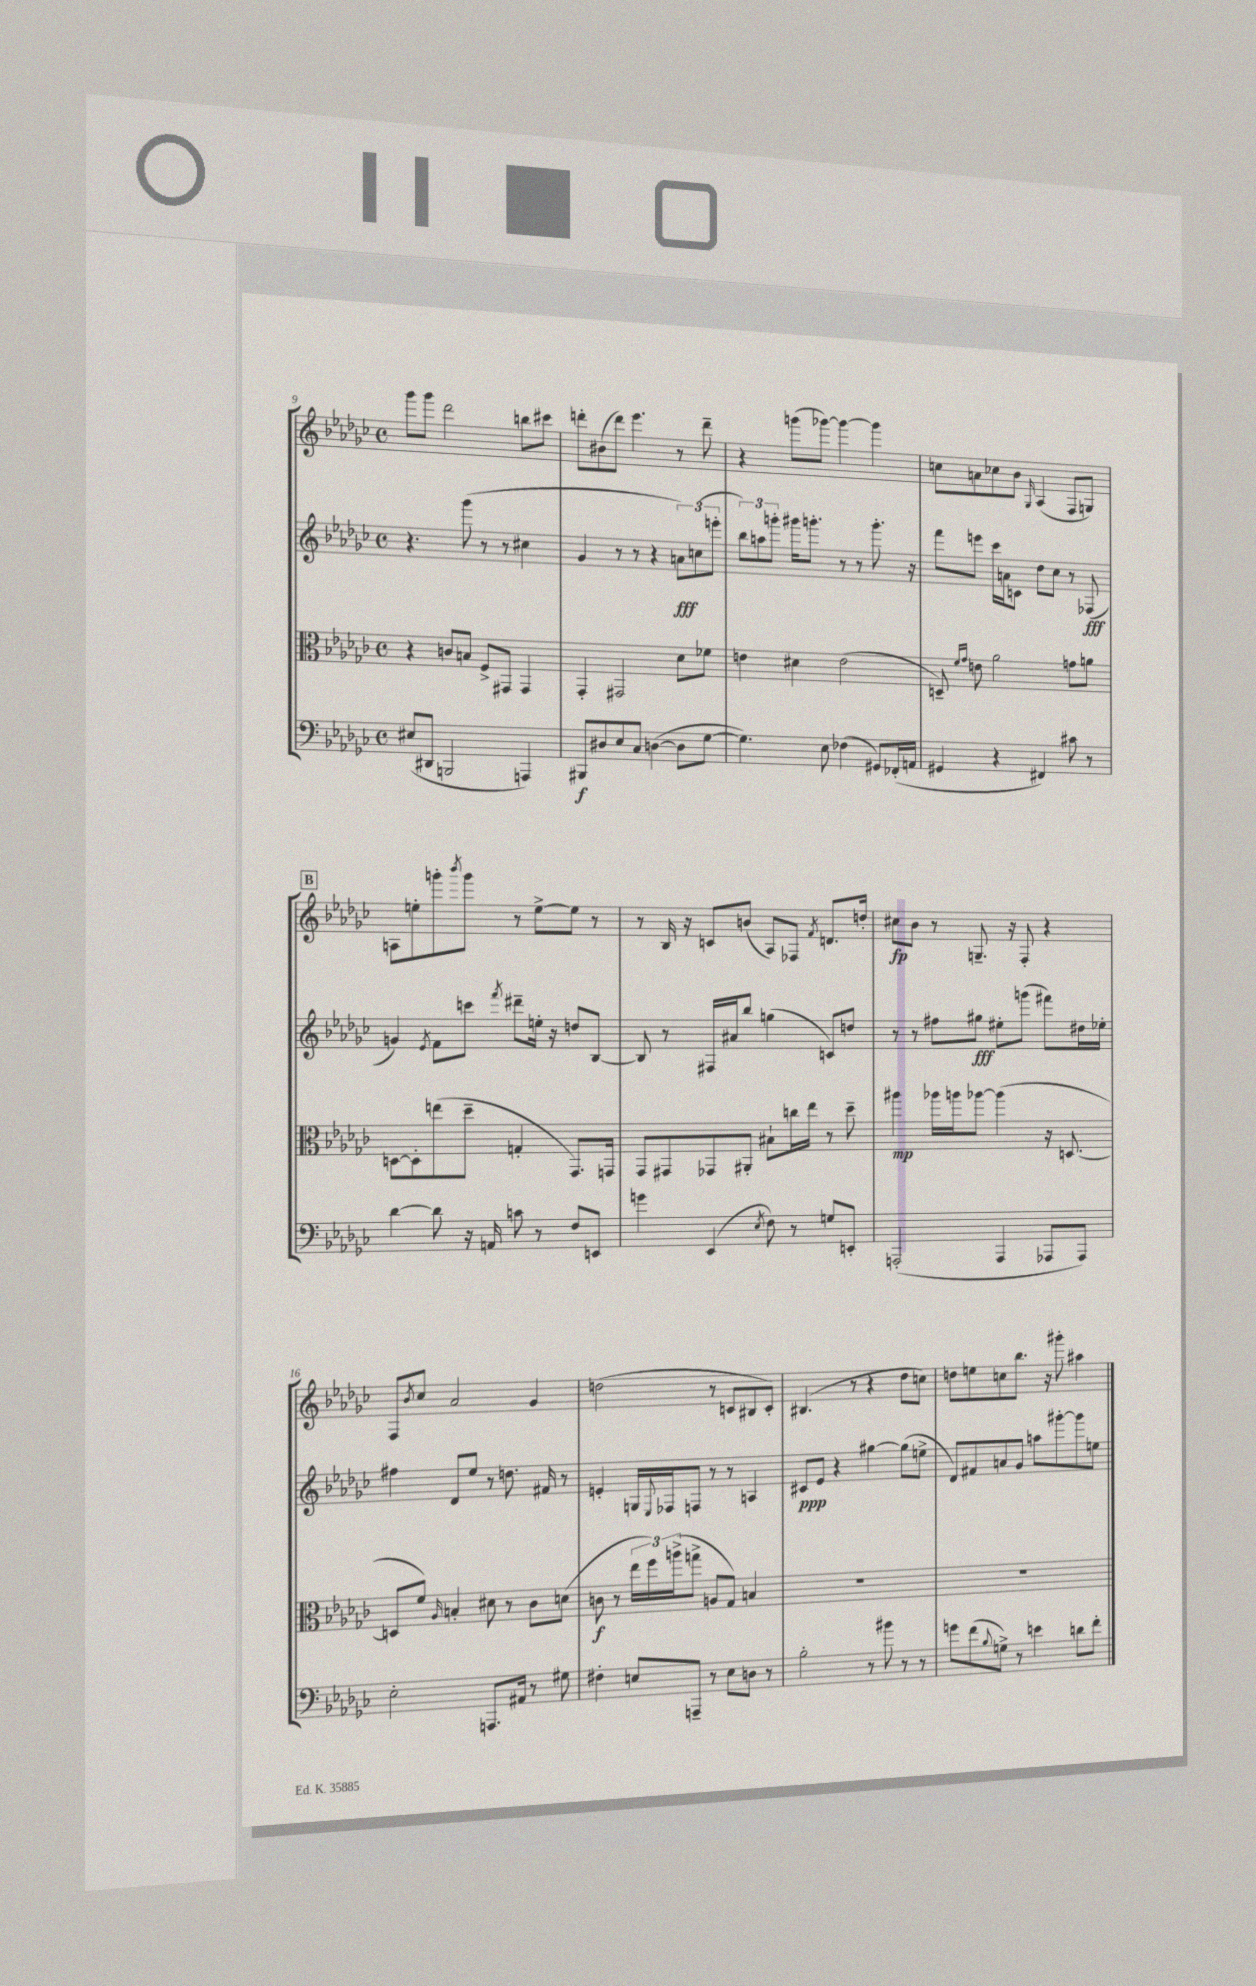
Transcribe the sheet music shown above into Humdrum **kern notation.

**kern	**dynam	**kern	**dynam	**kern	**dynam	**kern	**dynam
*part4	*part4	*part3	*part3	*part2	*part2	*part1	*part1
*staff4	*staff4	*staff3	*staff3	*staff2	*staff2	*staff1	*staff1
*clefF4	*	*clefC3	*	*clefG2	*	*clefG2	*
*k[b-e-a-d-g-c-]	*	*k[b-e-a-d-g-c-]	*	*k[b-e-a-d-g-c-]	*	*k[b-e-a-d-g-c-]	*
*M4/4	*	*M4/4	*	*M4/4	*	*M4/4	*
*met(c)	*	*met(c)	*	*met(c)	*	*met(c)	*
=9	=9	=9	=9	=9	=9	=9	=9
(8E#X/L	.	4r	.	4.r	.	8ggg-\L	.
8DD#X/J	.	.	.	.	.	8ggg-\J	.
2BBBn/	.	8cn/L	.	.	.	2ddd-\	.
.	.	8Bn/J	.	(8ggg-\	.	.	.
.	.	8F^/L	.	8r	.	.	.
.	.	8GG#X/J	.	8r	.	.	.
4AAAn/)	.	4GG#/	.	4cc#X\	.	8bbn\L	.
.	.	.	.	.	.	8ccc#X\J	.
=10	=10	=10	=10	=10	=10	=10	=10
8BBB#X/L	f	4GG-'/	.	4g-/	.	8dddn'\L	.
8D#X/	.	.	.	.	.	(8b#X\	.
8E-/	.	2GG#X/	.	8r	.	8ddd\J)	.
8C-/J	.	.	.	8r	.	4.eee-\	.
([4Dn\	.	.	.	4r	.	.	.
8D\L]	.	8d-\L	.	12an\L)	fff	8r	.
.	.	.	.	(12ccn\	.	.	.
[8G-\J	.	8f-X\J	.	.	.	8ddd~\	.
.	.	.	.	12eeen'\J	.	.	.
=11	=11	=11	=11	=11	=11	=11	=11
4.G-\])	.	4en\	.	12bb-\L)	.	4r	.
.	.	.	.	12aan\	.	.	.
.	.	.	.	12gggn'\J	.	.	.
.	.	4d#X\	.	16ggg#X\KL	.	(8gggn\L	.
.	.	.	.	8.gggn'\J	.	.	.
8E-\	.	.	.	.	.	[8ggg-X\J)	.
(4F-X\	.	(2e\	.	8r	.	4ggg-\_	.
.	.	.	.	8r	.	.	.
8GG#X/L)	.	.	.	8.ggg'\	.	4ggg-\]	.
(16FF-X'/L	.	.	.	.	.	.	.
16AAn/JJ	.	.	.	16r	.	.	.
=12	=12	=12	=12	=12	=12	=12	=12
4GG#X/	.	8Dn~/)	.	8fff\L	.	8ccn\L	.
.	.	16qqf/LL	.	.	.	.	.
.	.	16qqg-/JJ	.	.	.	.	.
.	.	8en\	.	8eeen\J	.	8an\	.
4r	.	2a-\	.	16ccc-\LL	.	8cc-X\	.
.	.	.	.	16an\J	.	.	.
.	.	.	.	8cn\J	.	8b-\J	.
.	.	.	.	.	.	16qqG-/	.
4FF#X/)	.	.	.	8dd-\L	.	(4A-/	.
.	.	.	.	8cc-\J	.	.	.
8c#X\	.	8gn\L	.	8r	.	8F/L	.
8r	.	8an\J	.	(8F-X/	fff	8Gn/J)	.
!!LO:LB:g=z
!!LO:REH:place=s1:t=B
=13	=13	=13	=13	=13	=13	=13	=13
[4d-\	.	[8Dn\L	.	4gn/)	.	8An\L	.
.	.	8D'\]	.	.	.	8een'\	.
.	.	.	.	8qe-/	.	.	.
8d-\]	.	(8een\	.	8f\L	.	8gggn'\	.
.	.	.	.	.	.	8qbbb-/	.
16r	.	8dd-~\J	.	8cccn\J	.	8ggg\J	.
16AAn/	.	.	.	.	.	.	.
.	.	.	.	8qfff/	.	.	.
8cn\	.	4Gn'/	.	8ddd#X~\L	.	8r	.
8r	.	.	.	16een'\Jk	.	[8ee^\L	.
.	.	.	.	16r	.	.	.
8F/L	.	8.GG-/L)	.	8ddn/L	.	8ee\J]	.
8EEn/J	.	.	.	[8B-/J	.	8r	.
.	.	16GGn/Jk	.	.	.	.	.
=14	=14	=14	=14	=14	=14	=14	=14
4gn\	.	8GG-/L	.	8B-/]	.	8r	.
.	.	8GG#X/	.	8r	.	16B-/	.
.	.	.	.	.	.	16r	.
(4EE-/	.	8GG-X/	.	16F#X/LL	.	8cn/L	.
.	.	.	.	16a#X/J	.	.	.
.	.	8AA#X'/J	.	8bb-/J	.	(8bn/J	.
8qE-/	.	.	.	.	.	.	.
8F\)	.	8B#X`\L	.	(4ggn\	.	8A-/L)	.
8r	.	16ccn\L	.	.	.	8F-X/J	.
.	.	16ee-\JJ	.	.	.	.	.
.	.	.	.	.	.	8qf/	.
8Gn/L	.	8r	.	8cn/L)	.	8.dn/L	.
8EEn'/J	.	8dd-~\	.	8ddn/J	.	.	.
.	.	.	.	.	.	16ddn'/Jk	.
=15	=15	=15	=15	=15	=15	=15	=15
(2AAAn'/	.	4aa#X\	mp	8r	.	8cc#X\L	fp
.	.	.	.	8r	.	8b-\J	.
.	.	16aa-X\LL	.	8ff#X\L	.	8r	.
.	.	16aan\J	.	.	.	.	.
.	.	[8aa-X\J	.	8gg#X\J	fff	8.Gn~/	.
4AAA/	.	(4aa-\]	.	8ee#X'\L	.	.	.
.	.	.	.	.	.	16r	.
.	.	.	.	(8gggn\J	.	8F'/	.
8AAA-X/L	.	16r	.	8fff#X\L)	.	4r	.
.	.	[8.Dn/	.	.	.	.	.
8AAA-/J)	.	.	.	16dd#X\L	.	.	.
.	.	.	.	16ee-X'\JJ	.	.	.
!!LO:LB:g=z
=16	=16	=16	=16	=16	=16	=16	=16
2E-'\	.	8Dn/L]	.	4ff#X\	.	8F/L	.
.	.	.	.	.	.	8qb-/	.
.	.	8f/J)	.	.	.	8cc-/J	.
.	.	16qqA-/	.	.	.	.	.
.	.	4Bn'/	.	8d-/L	.	2a-/	.
.	.	.	.	8ee-/J	.	.	.
8.AAAn/L	.	8d#X\	.	8r	.	.	.
.	.	8r	.	8.ddn\	.	.	.
16AA#X/Jk	.	.	.	.	.	.	.
8r	.	8c-\L	.	.	.	4g-/	.
.	.	.	.	16f#X/	.	.	.
8G#X\	.	(8dn\J	.	8r	.	.	.
=17	=17	=17	=17	=17	=17	=17	=17
4F#X'\	.	8cn\	f	4en'/	.	(2ddn\	.
.	.	8r	.	.	.	.	.
8En/L	.	24ee-\LL	.	16Gn/LL	.	.	.
.	.	24ff\)	.	.	.	.	.
.	.	.	.	8qqE-/	.	.	.
.	.	.	.	16F-X/J	.	.	.
.	.	(24aan^\J	.	.	.	.	.
8AAAn~/J	.	8ggn^\J	.	8Fn/J	.	.	.
8r	.	8An/L	.	8r	.	8r	.
8E\L	.	8G-/J)	.	8r	.	8cn/L	.
8Dn\J	.	4Bn/	.	4An/	.	8B#X/	.
8r	.	.	.	.	.	8c'/J)	.
=18	=18	=18	=18	=18	=18	=18	=18
2B-'\	.	1r	.	8c#X/L	ppp	(4.B#X/	.
.	.	.	.	8e-/J	.	.	.
.	.	.	.	4r	.	.	.
.	.	.	.	.	.	8r	.
8r	.	.	.	[4gg#X\	.	4r	.
8b#X\	.	.	.	.	.	.	.
8r	.	.	.	(8gg#\L]	.	8dd-\L	.
8r	.	.	.	8een^\J	.	8ccn\J)	.
=19	=19	=19	=19	=19	=19	=19	=19
8gn\L	.	1r	.	8d-/L)	.	8ddn\L	.
(8f\	.	.	.	8f#X/	.	8een\	.
8qqB-/	.	.	.	.	.	.	.
8Gn^\J)	.	.	.	8an/	.	8ccn\	.
8r	.	.	.	8g-/J	.	8.bb-\J	.
4en\	.	.	.	8aan\L	.	.	.
.	.	.	.	.	.	16r	.
.	.	.	.	[8ggg#X'\	.	8ggg#X'\	.
8dn\L	.	.	.	8ggg#\]	.	4aa#X\	.
8f'\J	.	.	.	8een\J	.	.	.
==	==	==	==	==	==	==	==
*-	*-	*-	*-	*-	*-	*-	*-
